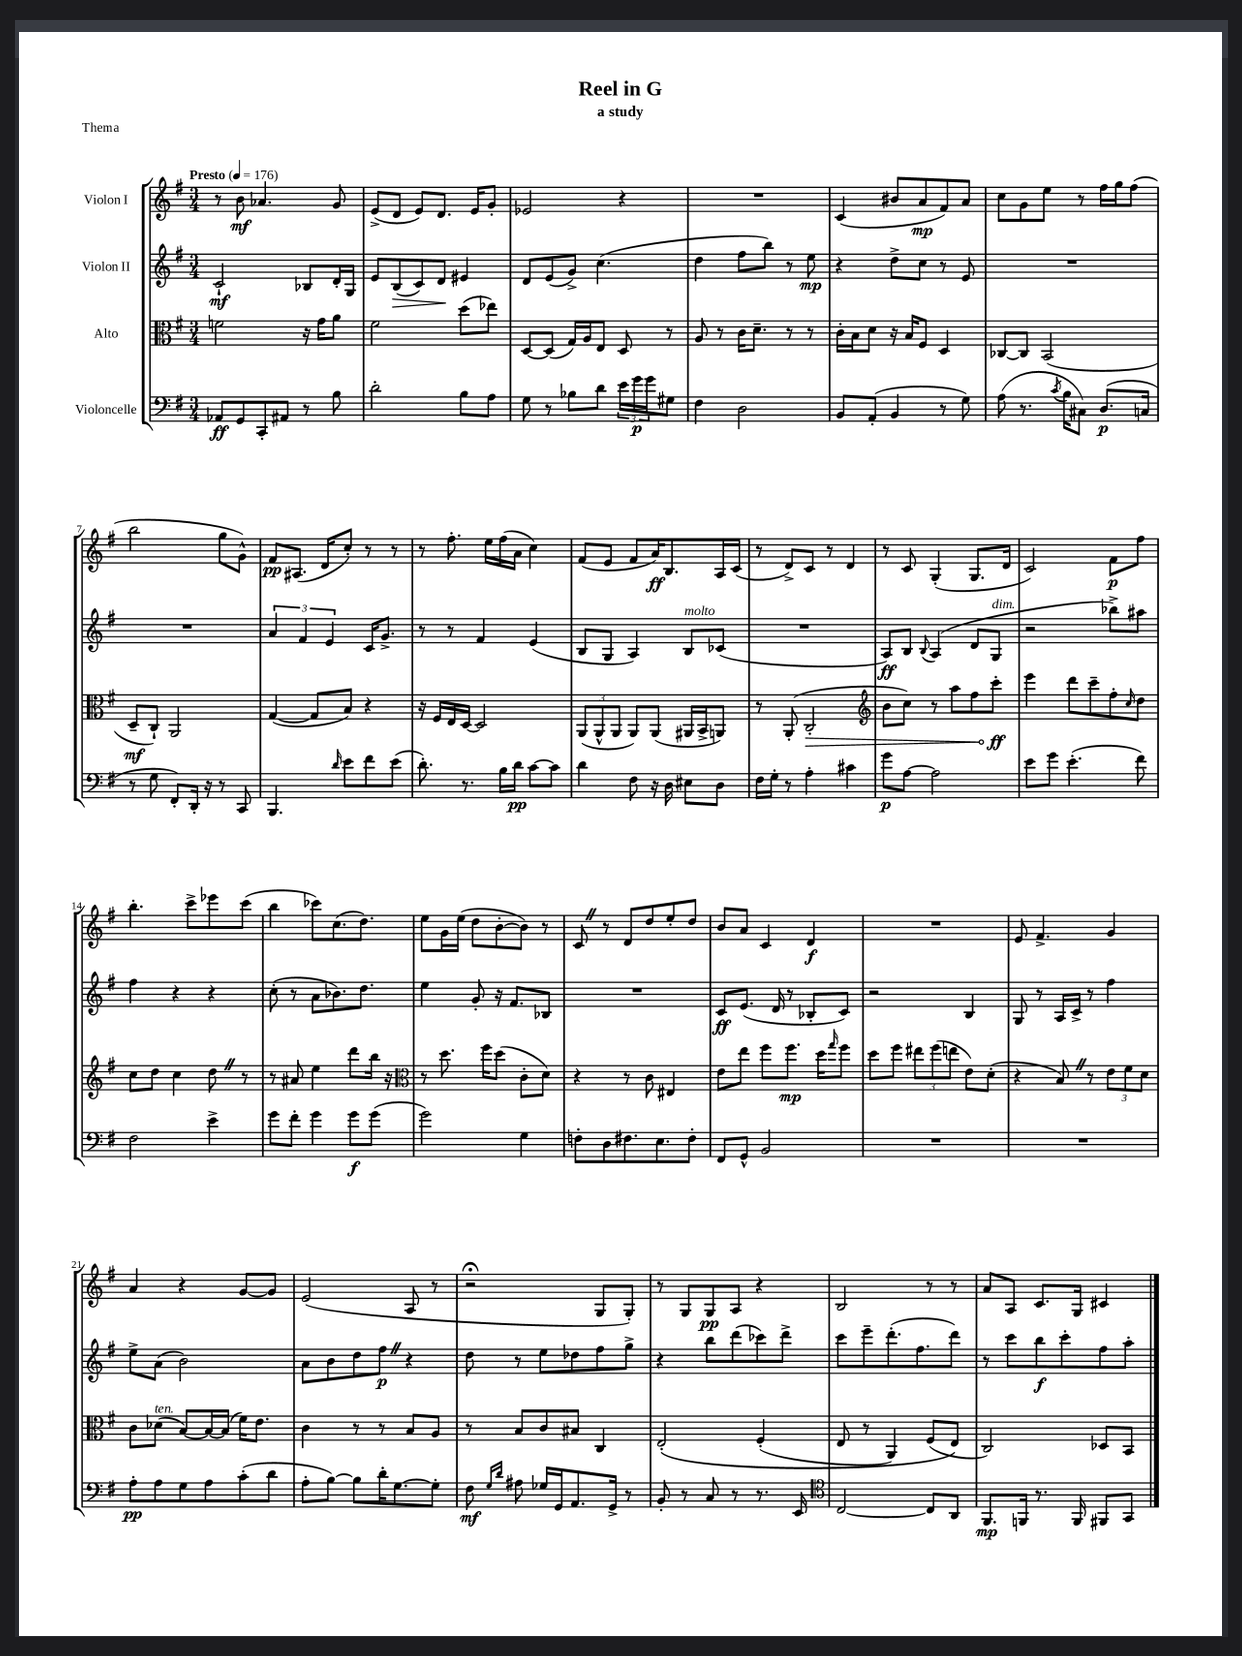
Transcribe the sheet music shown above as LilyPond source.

\header { title = "Reel in G" subtitle = "a study" piece = "Thema" }
<<
\new StaffGroup <<
\new Staff = "s0" \with { instrumentName = "Violon I" } {
    \clef treble \key g \major \numericTimeSignature \time 3/4 \tempo "Presto" 4 = 176
    r8 b'8\mf aes'4. g'8 |
    e'8->( d'8 e'8) d'8. e'16 g'8-. |
    ees'2 r4 |
    R2. |
    c'4( bis'8 a'8\mp fis'8) a'8 |
    c''8 g'8 e''8 r8 fis''16 g''16 fis''8( |
    b''2 g''8 g'8-^) |
    fis'8\pp ais8.( d'16 c''8-.) r8 r8 |
    r8 fis''8.-. e''16 fis''16( a'16 c''4) |
    fis'8( e'8 fis'8 a'16\ff) b8. a16 c'16( |
    r8 d'8->) c'8 r8 d'4 |
    r8 c'8 g4-.( g8. d'16 |
    c'2) fis'8\p fis''8 |
    b''4.-. c'''8-> ees'''8 c'''8( |
    b''4 ces'''8) c''8.( d''8.) |
    e''8 g'16 e''16( d''8 b'8~-. b'8) r8 |
    c'8 \once \override BreathingSign.text = \markup { \musicglyph "scripts.caesura.straight" } \breathe r8 d'8 d''8 e''8-. d''8 |
    b'8 a'8 c'4 d'4\f |
    R2. |
    e'8 fis'4.-> g'4 |
    a'4 r4 g'8~ g'8 |
    e'2( a8 r8 |
    r2\fermata g8 g8-.) |
    r8 g8 g8\pp a8 r4 |
    b2 r8 r8 |
    a'8 a8 c'8. g16 cis'4 \bar "|." |
}
\new Staff = "s1" \with { instrumentName = "Violon II" } {
    \clef treble \key g \major \numericTimeSignature \time 3/4
    c'2-!\mf bes8 d'16-. g16 |
    e'8 b8\>( c'8) d'8\! eis'4 |
    d'8 e'8( g'8->) c''4.( |
    d''4 fis''8 b''8) r8 e''8\mp |
    r4 d''8-> c''8 r8 e'8 |
    R2. |
    R2. |
    \tuplet 3/2 { a'4 fis'4 e'4 } c'16 g'8.-> |
    r8 r8 fis'4 e'4( |
    b8 g8 a4) b8^\markup { \italic "molto" } ces'8( |
    R2. |
    a8\ff) b8 \appoggiatura { b8 } a4( d'8 g8^\markup { \italic "dim." } |
    r2 bes''8->) ais''8 |
    fis''4 r4 r4 |
    c''8-.( r8 a'8 bes'8.) d''8. |
    e''4 g'8-. r16 fis'8. bes8 |
    R2. |
    c'8\ff e'8.( d'16 r8 bes8-. c'8) |
    r2 b4 |
    g8 r8 a16 c'16-> r8 fis''4 |
    e''8-> a'8( b'2) |
    a'8 b'8 d''8 fis''8\p \once \override BreathingSign.text = \markup { \musicglyph "scripts.caesura.straight" } \breathe r4 |
    d''8 r8 e''8 des''8 fis''8 g''8-> |
    r4 b''8 d'''8( ces'''8) d'''8-> |
    c'''8 e'''8-- d'''8.-.( fis''8. d'''8) |
    r8 c'''8 b''8\f c'''8-. fis''8 a''8-. \bar "|." |
}
\new Staff = "s2" \with { instrumentName = "Alto" } {
    \clef alto \key g \major \numericTimeSignature \time 3/4
    f'2 r16 g'16 a'8 |
    fis'2 d''8( ees''8) |
    d8~ d8( g16) a16 e8 d8 r8 |
    a8 r8 c'16 d'8.-- r8 r8 |
    c'16-. b16 d'8 r16 b16 fis8 d4 |
    ces8~ ces8 b,2( |
    d8--\mf c8-!) a,2 |
    g4~( g8 b8) r4 |
    r16 fis16 e16 d16~ d2 |
    \tuplet 3/2 { a,8( a,8-^ a,8 } a,8) a,8( ais,16 b,16-> a,8) |
    r8 a,8-.( \once \override Hairpin.circled-tip = ##t c2-.\> |
    \clef treble b'8 c''8) r8 a''8 fis''8 c'''8-.\ff\! |
    e'''4 d'''8 c'''8-- fis''8-. \grace { c''16 } d''8 |
    c''8 d''8 c''4 d''8 \once \override BreathingSign.text = \markup { \musicglyph "scripts.caesura.straight" } \breathe r8 |
    r8 ais'8 e''4 d'''8 b''16 r16 |
    \clef alto r8 d''8. fis''16 d''8( c'8-. d'8) |
    r4 r8 c'8 eis4 |
    e'8 e''8 fis''8 fis''8.\mp d''16 \grace { g''16 } fis''8 |
    d''8 fis''8 \tuplet 3/2 { eis''8 fis''8( e''8 } e'8) d'8-.( |
    r4 b8) \once \override BreathingSign.text = \markup { \musicglyph "scripts.caesura.straight" } \breathe r8 \tuplet 3/2 { e'8 fis'8 d'8 } |
    c'8 des'8^\markup { \italic "ten." }( b8~) b16~ b16( fis'16) e'8. |
    c'4 r8 r8 b8 a8 |
    r8 b8 c'8 bis8 c4 |
    e2-.\( fis4-.( |
    e8 r8 a,4) fis8( e8\) |
    c2) des8 b,8 \bar "|." |
}
\new Staff = "s3" \with { instrumentName = "Violoncelle" } {
    \clef bass \key g \major \numericTimeSignature \time 3/4
    aes,8\ff g,8 c,8-. ais,8 r8 b8 |
    d'2-. b8 a8 |
    g8 r8 bes8 d'8 \tuplet 3/2 { e'16 g'16\p g'16 } gis8 |
    fis4 d2 |
    b,8 a,8-.( b,4 r8 g8) |
    a8( r8. \acciaccatura { c'8 } b16 cis8) d8.\p( c16 |
    r8 g8 fis,8-.) d,16-. r16 r8 c,8 |
    b,,4. \grace { d'16 } e'8 fis'8 e'8( |
    d'8.-.) r8. b16 d'16\pp c'8~ c'8 |
    d'4 fis8 r16 d16 eis8 d8 |
    fis16 g16-. r8 a4-. cis'4 |
    g'8\p a8~ a2 |
    e'8 g'8 e'4.-.( fis'8) |
    fis2 e'4-> |
    g'8 fis'8-. g'4 g'8\f g'8( |
    g'2) g4 |
    f8-. d8 fis8. e8. fis8-. |
    fis,8 g,8-^ b,2 |
    R2. |
    R2. |
    a8-.\pp a8 g8 a8 c'8-.( d'8 |
    a8-. b8~) b8 d'16-. g8.~ g8-. |
    fis8\mf \grace { g16 d'16 } ais8 ges16 g,16 a,8. g,16-> r8 |
    b,8-. r8 c8 r8 r8. e,16 |
    \clef tenor c2~ c8 a,8 |
    fis,8.\mp f,16 r8. f,16 fis,8 g,8 \bar "|." |
}
>>
>>
